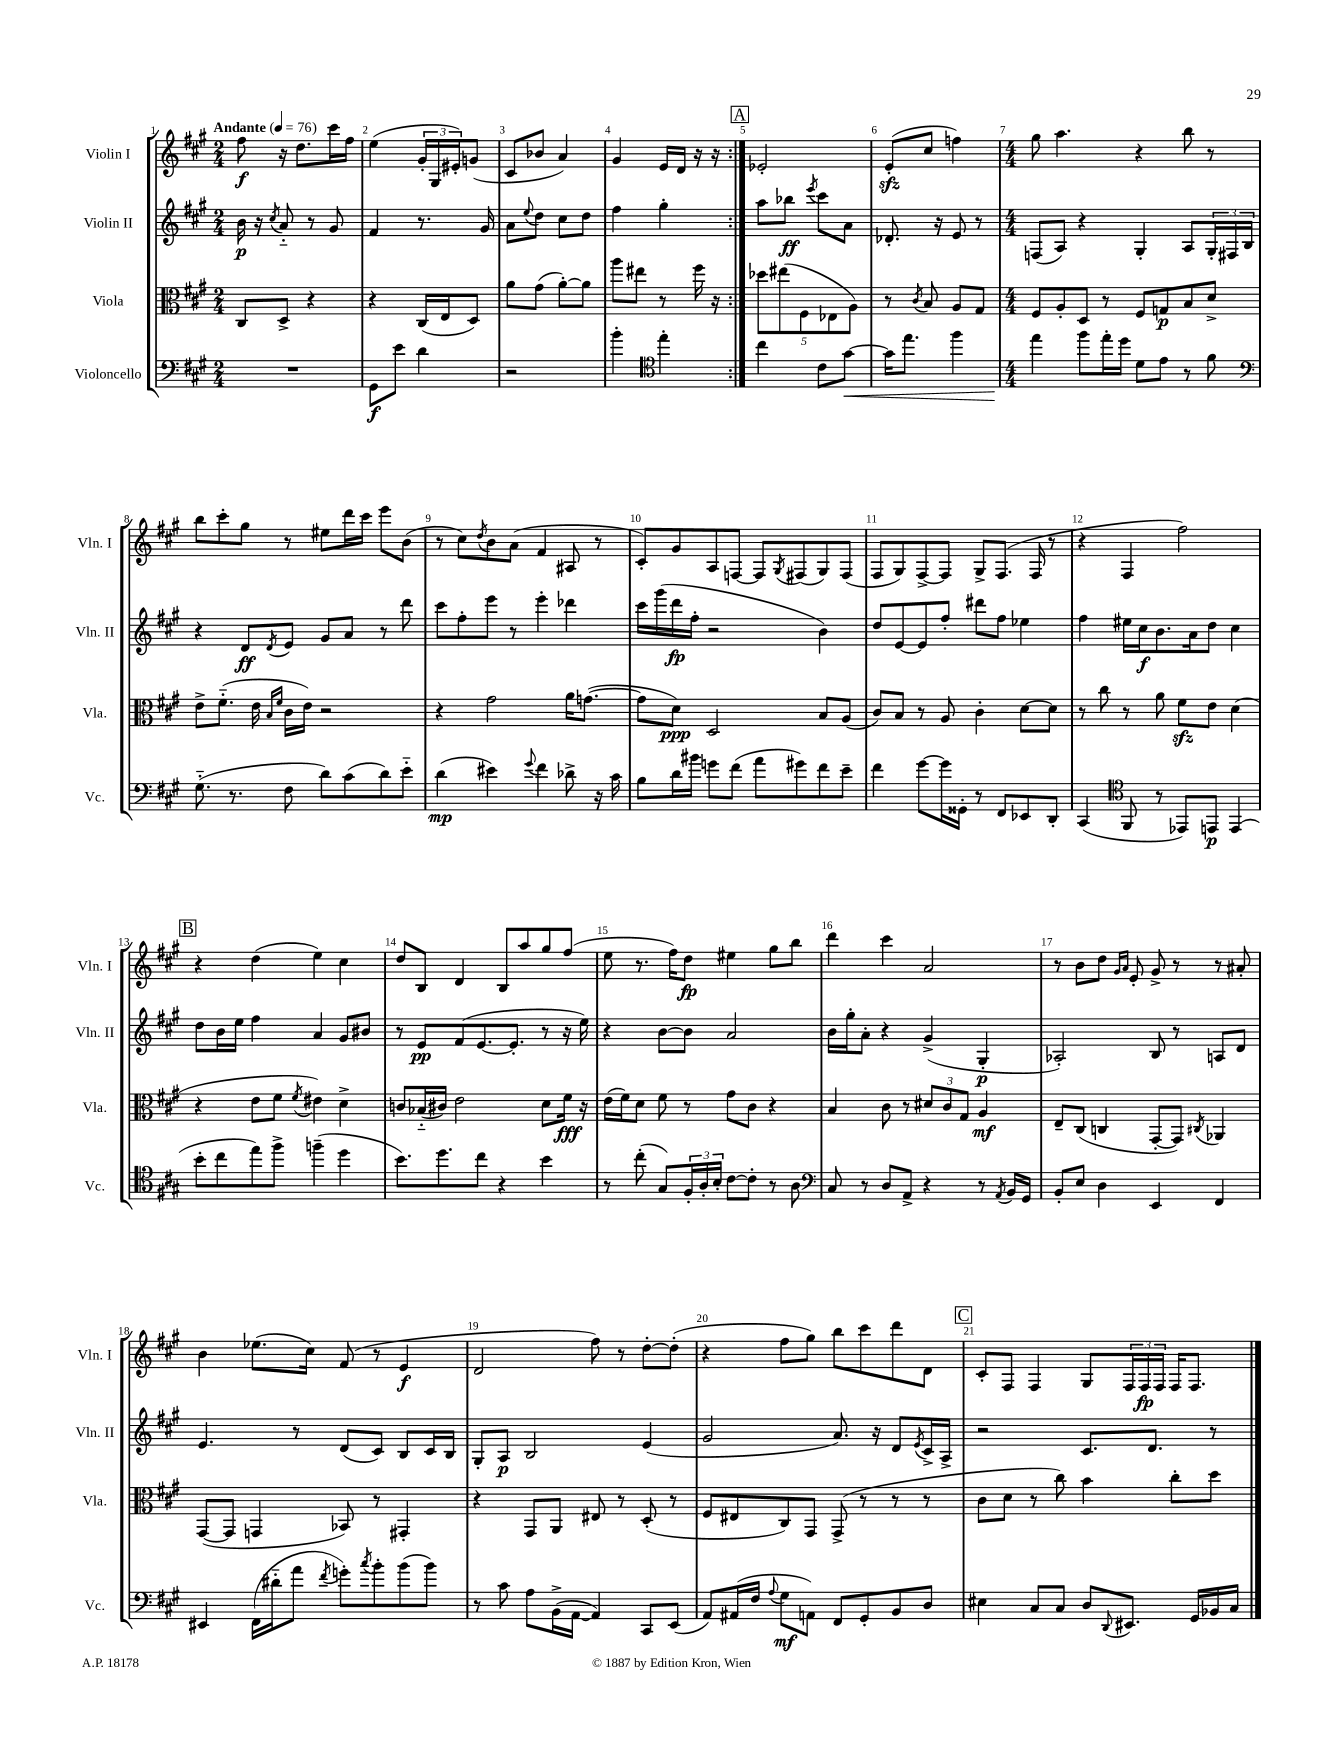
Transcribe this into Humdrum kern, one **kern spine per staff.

**kern	**kern	**kern	**kern
*staff4	*staff3	*staff2	*staff1
*clefF4	*clefC3	*clefG2	*clefG2
*k[f#c#g#]	*k[f#c#g#]	*k[f#c#g#]	*k[f#c#g#]
*M2/4	*M2/4	*M2/4	*M2/4
*MM76	*MM76	*MM76	*MM76
2r	8C#	16b	8ff#
.	.	16r	.
.	.	8qcc#	.
.	8D^	8a'~	16r
.	.	.	8.dd
.	4r	8r	.
.	.	8g#	16ccc#
.	.	.	16ff#
=	=	=	=
8GG#	4r	4f#	(4ee
8e	.	.	.
4d	(16C#	8.r	24g#'
.	.	.	24G#
.	16E	.	.
.	.	.	24e#')
.	8D)	.	(8g
.	.	16g#	.
=	=	=	=
2r	8a	8a	8c#
.	.	8qqee	.
.	(8g#	8dd	8b-
.	[8a')	8cc#	4a)
.	8a]	8dd	.
=	=	=	=
4b'	8aa	4ff#	4g#
.	8ee#	.	.
*clefC4	*	*	*
4ee'	8r	4gg#'	16e
.	.	.	16d
.	16ff#	.	16r
.	16r	.	16r
=:|!	=:|!	=:|!	=:|!
4cc#	10dd-	8aa	2e-'
.	(10ee#	.	.
.	.	8bb-	.
.	10F#	.	.
.	.	8qeee	.
8c#	.	8ccc#	.
.	10E-	.	.
[8g#	.	8a	.
.	10A)	.	.
=	=	=	=
16g#]	8r	8.d-'	(8e'
8.ee	.	.	.
.	8qc#	.	.
.	8B	.	8cc#
.	.	16r	.
4ff#	8A	8e	4ff)
.	8G#	8r	.
=	=	=	=
*M4/4	*M4/4	*M4/4	*M4/4
4ee	8F#	(8F	8gg#
.	8A'	8A)	4.aa
8ff#	8D	4r	.
16ee'	8r	.	.
16dd	.	.	.
8d	8F#	4G#'	4r
8e	8G	.	.
8r	8B	8A	8bb
8f#	8d^	24G#'	8r
.	.	24F#	.
.	.	24B	.
=	=	=	=
*clefF4	*	*	*
(8.G#'~	8e^	4r	8bb
.	(8.f#'~	.	8ccc#'
8.r	.	.	.
.	.	8d	8gg#
.	16e	.	.
.	16qqB	.	.
.	16qqf#	8qd	.
8F#	16c#	8e	8r
.	16e)	.	.
8d)	2r	8g#	8ee#
(8c#	.	8a	16ddd
.	.	.	16ccc#
8d)	.	8r	8eee
8e'~	.	8ddd	(8b
=	=	=	=
(4d	4r	8ccc#	8r
.	.	8ff#'	8cc#)
.	.	.	8qdd
4e#)	2g#	8eee	8b
.	.	8r	(8a
8qqg#	.	.	.
4f#	.	4eee'	4f#
8d-^	16a	4ddd-	8A#
.	([8.g	.	.
16r	.	.	8r
16c#	.	.	.
=	=	=	=
8B	8g]	16ccc#	8c#')
.	.	(16ggg#	.
16d	8d)	16ddd	8g#
16b#	.	16ff#'	.
8g	2D	2r	8A
(8f#	.	.	[8F
8a	.	.	8F]
.	.	.	8qG#
8g#)	.	.	(8F#
8f#	8B	4b)	8G#)
8e~	(8A	.	(8F#
=	=	=	=
4f#	8c#)	8dd	8F#
.	8B	[8e	8G#)
[8g#	8r	8e]	[8F#^
16g#]	8A	8ff#'	8F#]
16GG##'	.	.	.
8r	4c#'	8ddd#	8G#^
8FF#	.	8ff#	(8.F#
8EE-	[8d	4ee-	.
.	.	.	16F#
8DD'	8d]	.	8r
=	=	=	=
(4CC#	8r	4ff#	4r
.	8cc#	.	.
*clefC4	*	*	*
8FF#	8r	16ee#	4F#
.	.	16cc#	.
8r	8a	8.b	.
8EE-)	8f#	.	2ff#)
.	.	16a	.
8EE	8e	8dd	.
(4EE	(4d	4cc#	.
=	=	=	=
8b'	4r	8dd	4r
8cc#	.	16b	.
.	.	16ee	.
8ee)	8e	4ff#	(4dd
8ff#^	8f#	.	.
.	8qf#	.	.
(4ff~	4e#)	4a	4ee)
4dd	4d^	8g#	4cc#
.	.	8b#	.
=	=	=	=
8.b)	8c	8r	8dd
.	(16B-'~	8e	8B
8.dd	16c#)	.	.
.	2e	(8f#	4d
8cc#	.	[8.e	.
4r	.	.	8B
.	.	8.e']	.
.	.	.	8aa
4b	8d	8r	8gg#
.	16f#	16r	(8ff#
.	16r	16ee)	.
=	=	=	=
8r	(16e	4r	8ee
.	16f#)	.	.
(8cc#'	8d	.	8.r
8G#)	8f#	[8b	.
.	.	.	16ff#)
24F#'	8r	8b]	8dd
24A'	.	.	.
24B'	.	.	.
[8c#	8g#	2a	4ee#
8c#']	8c#	.	.
8r	4r	.	8gg#
8A	.	.	8bb
=	=	=	=
*clefF4	*	*	*
8C#	4B	16b	4ddd
.	.	16gg#'	.
8r	.	8a'	.
8D	8c#	4r	4ccc#
8AA^	8r	.	.
4r	12d#	(4g#^	2a
.	12c#	.	.
.	12G#	.	.
8r	4A	4G#'	.
8qAA	.	.	.
16BB	.	.	.
16GG#	.	.	.
=	=	=	=
8BB'	8E~	2A-')	8r
8E	(8C#	.	8b
4D	4C	.	8dd
.	.	.	16qqg#
.	.	.	16qqa
.	.	.	8e'
4EE	[8GG#'	8B	8g#^
.	8GG#])	8r	8r
.	8qC#	.	.
4FF#	4AA-	8A	8r
.	.	8d	8a#'
=	=	=	=
4EE#	([8GG#	4.e	4b
.	8GG#]	.	.
(16FF#	4GG	.	(8.ee-
16d#'~	.	.	.
8a	.	8r	.
.	.	.	16cc#)
8qf#	.	.	.
8g')	8BB-)	(8d	(8f#
8qcc#	.	.	.
8b'	8r	8c#)	8r
(8b	4GG#'	8B	4e
8b)	.	16c#	.
.	.	16B	.
=	=	=	=
8r	4r	8G#'	2d
8c#	.	8A	.
8A	8GG#	2B	.
(16BB^	8AA	.	.
[16AA	.	.	.
4AA])	8E#	.	8ff#)
.	8r	.	8r
8CC#	(8D'	(4e	[8dd'
(8EE	8r	.	(8dd']
=	=	=	=
8AA)	8F#	2g#	4r
(16AA#	8E#	.	.
16F#	.	.	.
8qqA	.	.	.
8G#	8C#)	.	8ff#
8AA)	8GG#	.	8gg#)
8FF#	(8GG#^	8.a)	8bb
8GG#'	8r	.	8ccc#
.	.	16r	.
8BB	8r	8d	8ddd
.	.	8qe	.
8D	8r	16c#^	8d
.	.	16A^	.
=	=	=	=
4E#	8c#	2r	8c#'
.	8d	.	8F#
8C#	8r	.	4F#
8C#	8cc#)	.	.
8D	4b	8.c#	8G#
8qqDD	.	.	.
8.EE#	.	.	24F#
.	.	.	24F#
.	.	8.d	.
.	.	.	24F#
.	8cc#'	.	16F#
16GG#	.	.	8.F#
16BB-	8dd	8r	.
16C#	.	.	.
==	==	==	==
*-	*-	*-	*-
